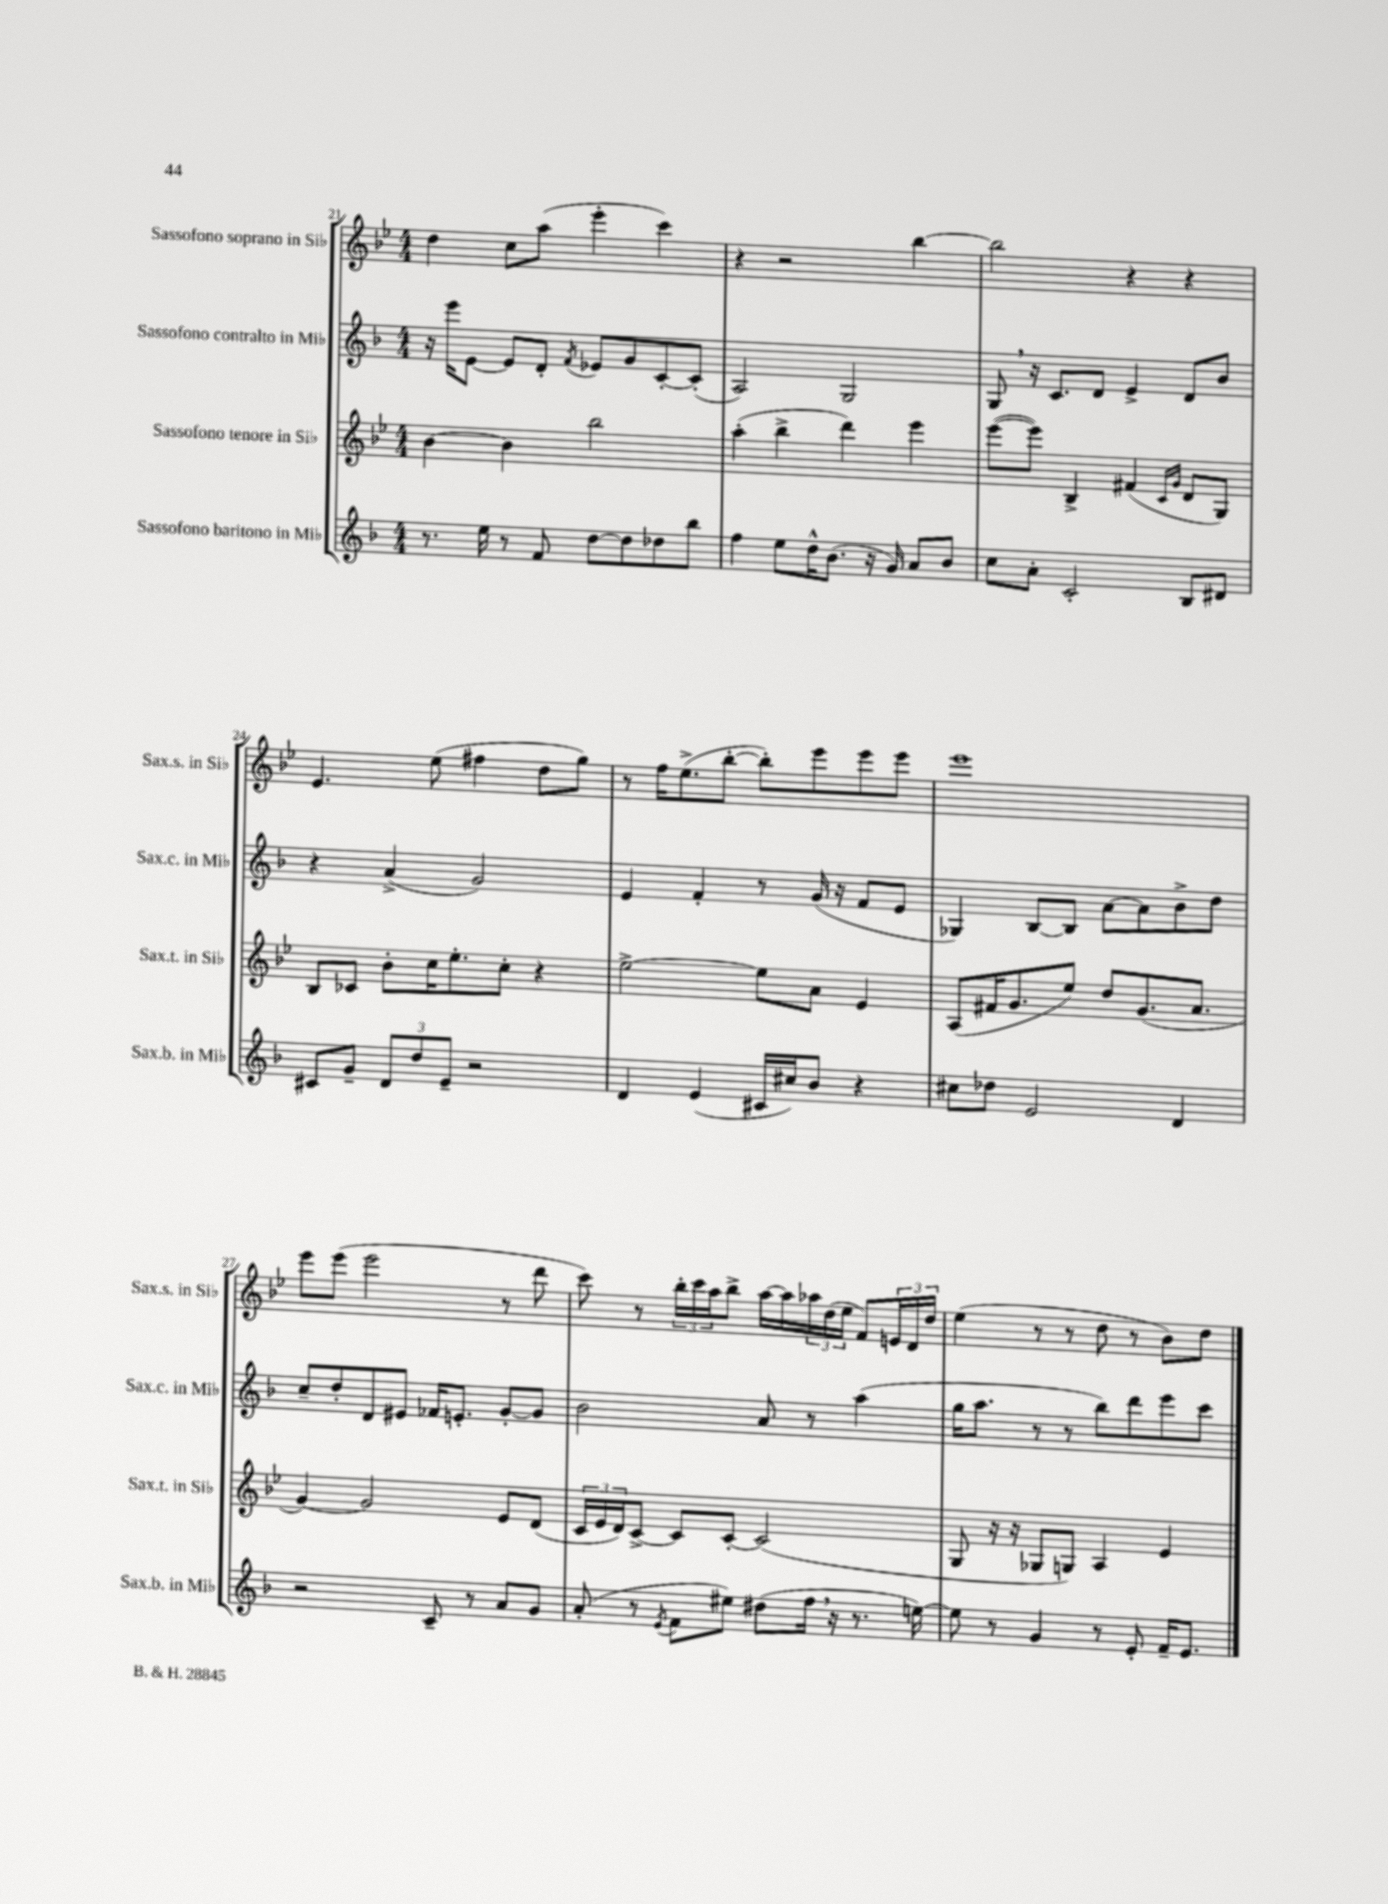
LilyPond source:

<<
\new StaffGroup <<
\new Staff = "s0" \with { instrumentName = "Sassofono soprano in Sib" shortInstrumentName = "Sax.s. in Sib" } {
    \clef treble \key bes \major \numericTimeSignature \time 4/4
    d''4 c''8 a''8( ees'''4-. c'''4) |
    r4 r2 bes''4~ |
    bes''2 r4 r4 |
    ees'4. ees''8( fis''4 d''8 g''8) |
    r8 f''16 ees''8.->( bes''8~-. bes''8-.) ees'''8 ees'''8 ees'''8 |
    ees'''1 |
    ees'''8 ees'''8( ees'''2 r8 d'''8 |
    c'''8) r8 \tuplet 3/2 { bes''16-. c'''16 a''16 } bes''8-> a''16~ a''16 \tuplet 3/2 { aes''16 d''16( ees''16 } f'8) \tuplet 3/2 { e'16 d'16 d''16 } |
    ees''4( r8 r8 d''8 r8 bes'8) d''8 \bar "|." |
}
\new Staff = "s1" \with { instrumentName = "Sassofono contralto in Mib" shortInstrumentName = "Sax.c. in Mib" } {
    \clef treble \key f \major \numericTimeSignature \time 4/4
    r16 e'''16 e'8~ e'8 d'8-. \acciaccatura { f'8 } ees'8 g'8 c'8~-. c'8-.( |
    a2) g2 |
    g8 \breathe r16 c'8. d'8 e'4-> d'8 bes'8 |
    r4 a'4->( g'2) |
    e'4 f'4-. r8 g'16( r16 f'8 e'8 |
    ges4) bes8~ bes8 a'8~ a'8 bes'8-> d''8 |
    c''8-- d''8-. d'8 eis'8 fes'16 e'8.-. g'8~-. g'8 |
    bes'2 a'8 r8 a''4( |
    g''16 a''8. r8 r8 bes''8) d'''8 e'''8 c'''8 \bar "|." |
}
\new Staff = "s2" \with { instrumentName = "Sassofono tenore in Sib" shortInstrumentName = "Sax.t. in Sib" } {
    \clef treble \key bes \major \numericTimeSignature \time 4/4
    bes'4~ bes'4 bes''2 |
    a''4-.( bes''4-> d'''4) ees'''4 |
    ees'''8~( ees'''8) bes4-> fis'4( \grace { c'16 g'16 } d'8 g8) |
    bes8 ces'8 bes'8-. c''16 ees''8.-. c''8-. r4 |
    ees''2~-> ees''8 a'8 ees'4 |
    a8( fis'16 g'8. ees''8) d''8 g'8.( a'8. |
    g'4~) g'2 ees'8 d'8( |
    \tuplet 3/2 { c'16 ees'16 d'16) } c'8~-> c'8 c'8~-. c'2( |
    g8 r16 r16 ges8 g8) a4 ees'4 \bar "|." |
}
\new Staff = "s3" \with { instrumentName = "Sassofono baritono in Mib" shortInstrumentName = "Sax.b. in Mib" } {
    \clef treble \key f \major \numericTimeSignature \time 4/4
    r8. e''16 r8 f'8 d''8~ d''8 des''8 bes''8 |
    f''4 e''8 d''16-^ bes'8.( r16 g'16) a'8 bes'8 |
    c''8 a'8-. c'2-. bes8 dis'8 |
    cis'8 g'8-- \tuplet 3/2 { d'8 d''8 e'8-- } r2 |
    d'4 e'4( cis'16 cis''16) bes'8 r4 |
    cis''8 des''8 e'2 d'4 |
    r2 c'8-- r8 a'8 g'8 |
    a'8-.( r8 \acciaccatura { e'8 } f'8 eis''8) dis''8( f''16 \breathe r16 r8. e''16~) |
    e''8 r8 g'4 r8 e'8-. f'16-- e'8. \bar "|." |
}
>>
>>
\layout { \context { \Score currentBarNumber = #21 } }
